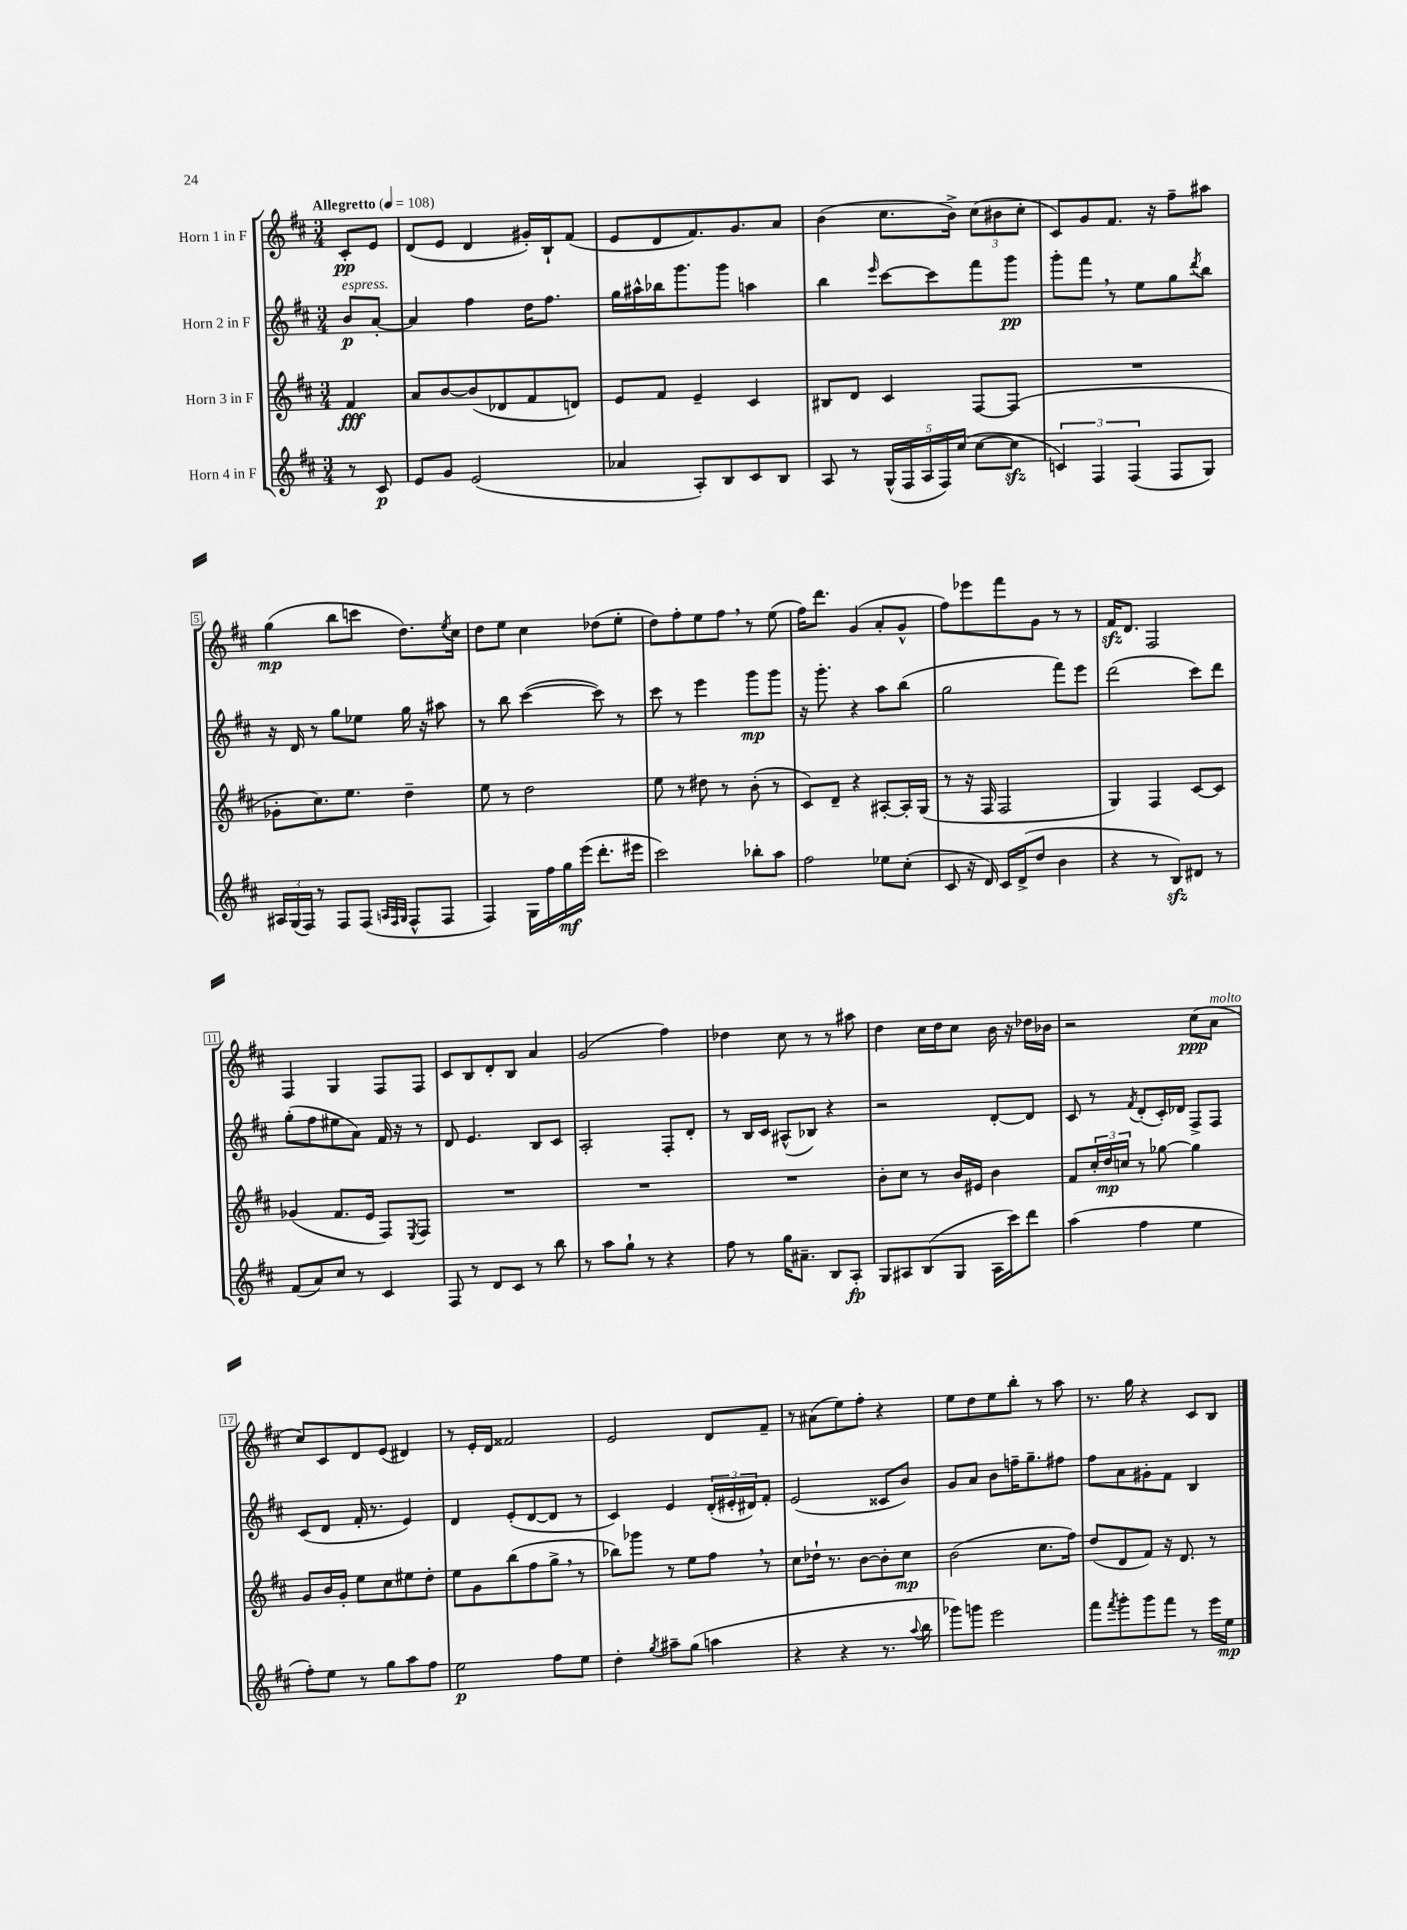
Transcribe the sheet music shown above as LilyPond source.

<<
\new StaffGroup <<
\new Staff = "s0" \with { instrumentName = "Horn 1 in F" } {
    \clef treble \key d \major \numericTimeSignature \time 3/4 \partial 4 \tempo "Allegretto" 4 = 108
    cis'8-.\pp e'8 |
    d'8( e'8 d'4 gis'16-.) b16-! fis'8( |
    e'8 d'8 fis'8.) g'8. a'8 |
    b'4( cis''8. b'16->) \tuplet 3/2 { cis''8( bis'8 cis''8-. } |
    cis'8) g'8 fis'8. r16 fis''8-- ais''8 |
    g''4\mp( b''8 c'''8 d''8.) \acciaccatura { e''8 } cis''16 |
    d''8 e''8 cis''4 des''8( e''8-. |
    d''8) fis''8-. e''8 fis''8 \breathe r8 e''8( |
    fis''16) d'''8. g'4( a'8-. g'8-^ |
    fis''8) ees'''8 fis'''8 g'8 r8 r8 |
    fis'16\sfz d'8. fis2 |
    fis4 g4 fis8 fis8 |
    cis'8 b8 d'8-. b8 a'4 |
    g'2( fis''4) |
    des''4 cis''8 r8 r8 ais''8 |
    d''4 cis''16 d''16 cis''8 b'16 r16 des''16 bes'16 |
    r2 cis''8\ppp( a'8^\markup { \italic "molto" } |
    cis''8) cis'8 d'8 e'8( dis'4) |
    r8 e'16-. d'16 fisis'2 |
    e'2 d'8 fis'8-- |
    r8 ais'8( e''8) fis''8-. r4 |
    e''8 d''8 e''8 b''8-. r8 a''8 |
    r8. g''16 r4 cis'8 b8 \bar "|." |
}
\new Staff = "s1" \with { instrumentName = "Horn 2 in F" } {
    \clef treble \key d \major \numericTimeSignature \time 3/4 \partial 4
    b'8\p^\markup { \italic "espress." } a'8~-. |
    a'4 fis''4 d''16 fis''8. |
    g''16 ais''16-^ bes''16 g'''8. g'''8 a''4 |
    b''4 \grace { e'''16 } cis'''8~ cis'''8 fis'''8 g'''8\pp |
    g'''8-. fis'''8 \breathe r8 e''8 g''8 \acciaccatura { d'''8 } b''8 |
    r16 d'16 r8 g''8 ees''8 g''16 r16 ais''8 |
    r8 b''8 cis'''4~( cis'''8) r8 |
    cis'''8 r8 e'''4 g'''8\mp g'''8 |
    r16 g'''8.-. r4 a''8 b''8( |
    g''2 fis'''8) e'''8 |
    d'''2( cis'''8) d'''8 |
    g''8-.( fis''8 eis''8 a'8) fis'16 r16 r8 |
    d'8 e'4. b8 cis'8 |
    a2-. fis8-. d'8-. |
    r8 b16 cis'16 ais8-^( bes8) r4 |
    r2 d'8~-. d'8 |
    cis'8 r8 \acciaccatura { fis'8 } d'8-.( cis'16-.) des'16 fis8-> fis8 |
    cis'8( d'8 fis'16-. r8. e'4) |
    d'4 e'8-.( d'8~ d'8 r8 |
    cis'4) e'4 \tuplet 3/2 { d'16-.( eis'16-. dis'16) } fis'8-. |
    e'2( cisis'8 b'8) |
    g'8 a'8 b'8 f''16-- g''8.-- fis''8 |
    fis''8 a'8 gis'8-. fis'8 b4 \bar "|." |
}
\new Staff = "s2" \with { instrumentName = "Horn 3 in F" } {
    \clef treble \key d \major \numericTimeSignature \time 3/4 \partial 4
    fis'4\fff |
    a'8 b'8~ b'8( des'8 fis'8 d'8) |
    e'8 fis'8 e'4-- cis'4 |
    bis8 d'8 cis'4 fis8~ fis8( |
    R2. |
    ges'8-. cis''8.) e''8. d''4-- |
    e''8 r8 d''2 |
    e''8 r8 dis''8 r8 b'8-.( r8 |
    cis'8) d'8-- r4 ais8~-. ais16-. g16( |
    r8 r16 fis16 fis2 |
    g4) fis4 cis'8~ cis'8 |
    ges'4( fis'8. e'16 fis8) \acciaccatura { e8 } fis8 |
    R2. |
    R2. |
    R2. |
    b'8-. cis''8 r8 b'16 eis'16 b'4 |
    fis'8 \tuplet 3/2 { cis''16-. d''16\mp c''16 } r8 ges''8~ ges''4 |
    g'8 b'16 g'16-. e''8 cis''8 eis''8 d''8-. |
    e''8 g'8 b''8( fis''8 g''8-> \breathe r8 |
    bes''8) ges'''8 r8 e''8 fis''8 \breathe r8 |
    cis''8 des''16-! r8. b'8~ b'8-. cis''8\mp |
    b'2( cis''8. fis''16) |
    d''8( d'8 fis'8) r16 d'8. r8 \bar "|." |
}
\new Staff = "s3" \with { instrumentName = "Horn 4 in F" } {
    \clef treble \key d \major \numericTimeSignature \time 3/4 \partial 4
    r8 cis'8\p |
    e'8 g'8 e'2( |
    aes'4 a8-.) b8 cis'8 b8 |
    a8 r8 \tuplet 5/4 { g16-^( fis16 a16 fis16) cis''16( } cis''8~ cis''8\sfz |
    \tuplet 3/2 { c'4) fis4 fis4( } fis8 g8) |
    \tuplet 3/2 { ais16 g16( fis16) } r8 fis8 fis8( \grace { a32 fis32 g32 } fis8-^ fis8 |
    fis4) g16 fis''16 g''16\mf e'''16( d'''8.-. eis'''16 |
    cis'''2) bes''8-. a''8 |
    fis''2 ees''8 cis''8-.( |
    cis'8 r16 d'16) cis'16 d'16->( d''8 b'4 |
    r4 r8 b8\sfz) dis'8 r8 |
    fis'8( a'8) cis''8 r8 cis'4 |
    fis8 r8 d'8 cis'8 r8 b''8 |
    r8 a''8 g''8-! r8 r4 |
    fis''8 r8 g''16 ais'8.-- b8 a8-.\fp |
    g8 ais8 b8( g8 ais16 cis'''16) d'''8 |
    a''4( fis''4 e''4 |
    fis''8-.) e''8 r8 g''8 a''8 fis''8 |
    e''2\p fis''8 e''8 |
    d''4-. \acciaccatura { g''8 } ais''8-- g''8( a''4 |
    r4 r4 r8. \appoggiatura { a''8 } b''16 |
    ges'''8) g'''8 e'''2 |
    fis'''8 \acciaccatura { fis'''8 } g'''8-. g'''8 fis'''8 r8 e'''16 e''16\mp \bar "|." |
}
>>
>>
\layout { \context { \Score \override BarNumber.stencil = #(make-stencil-boxer 0.1 0.3 ly:text-interface::print) } }
